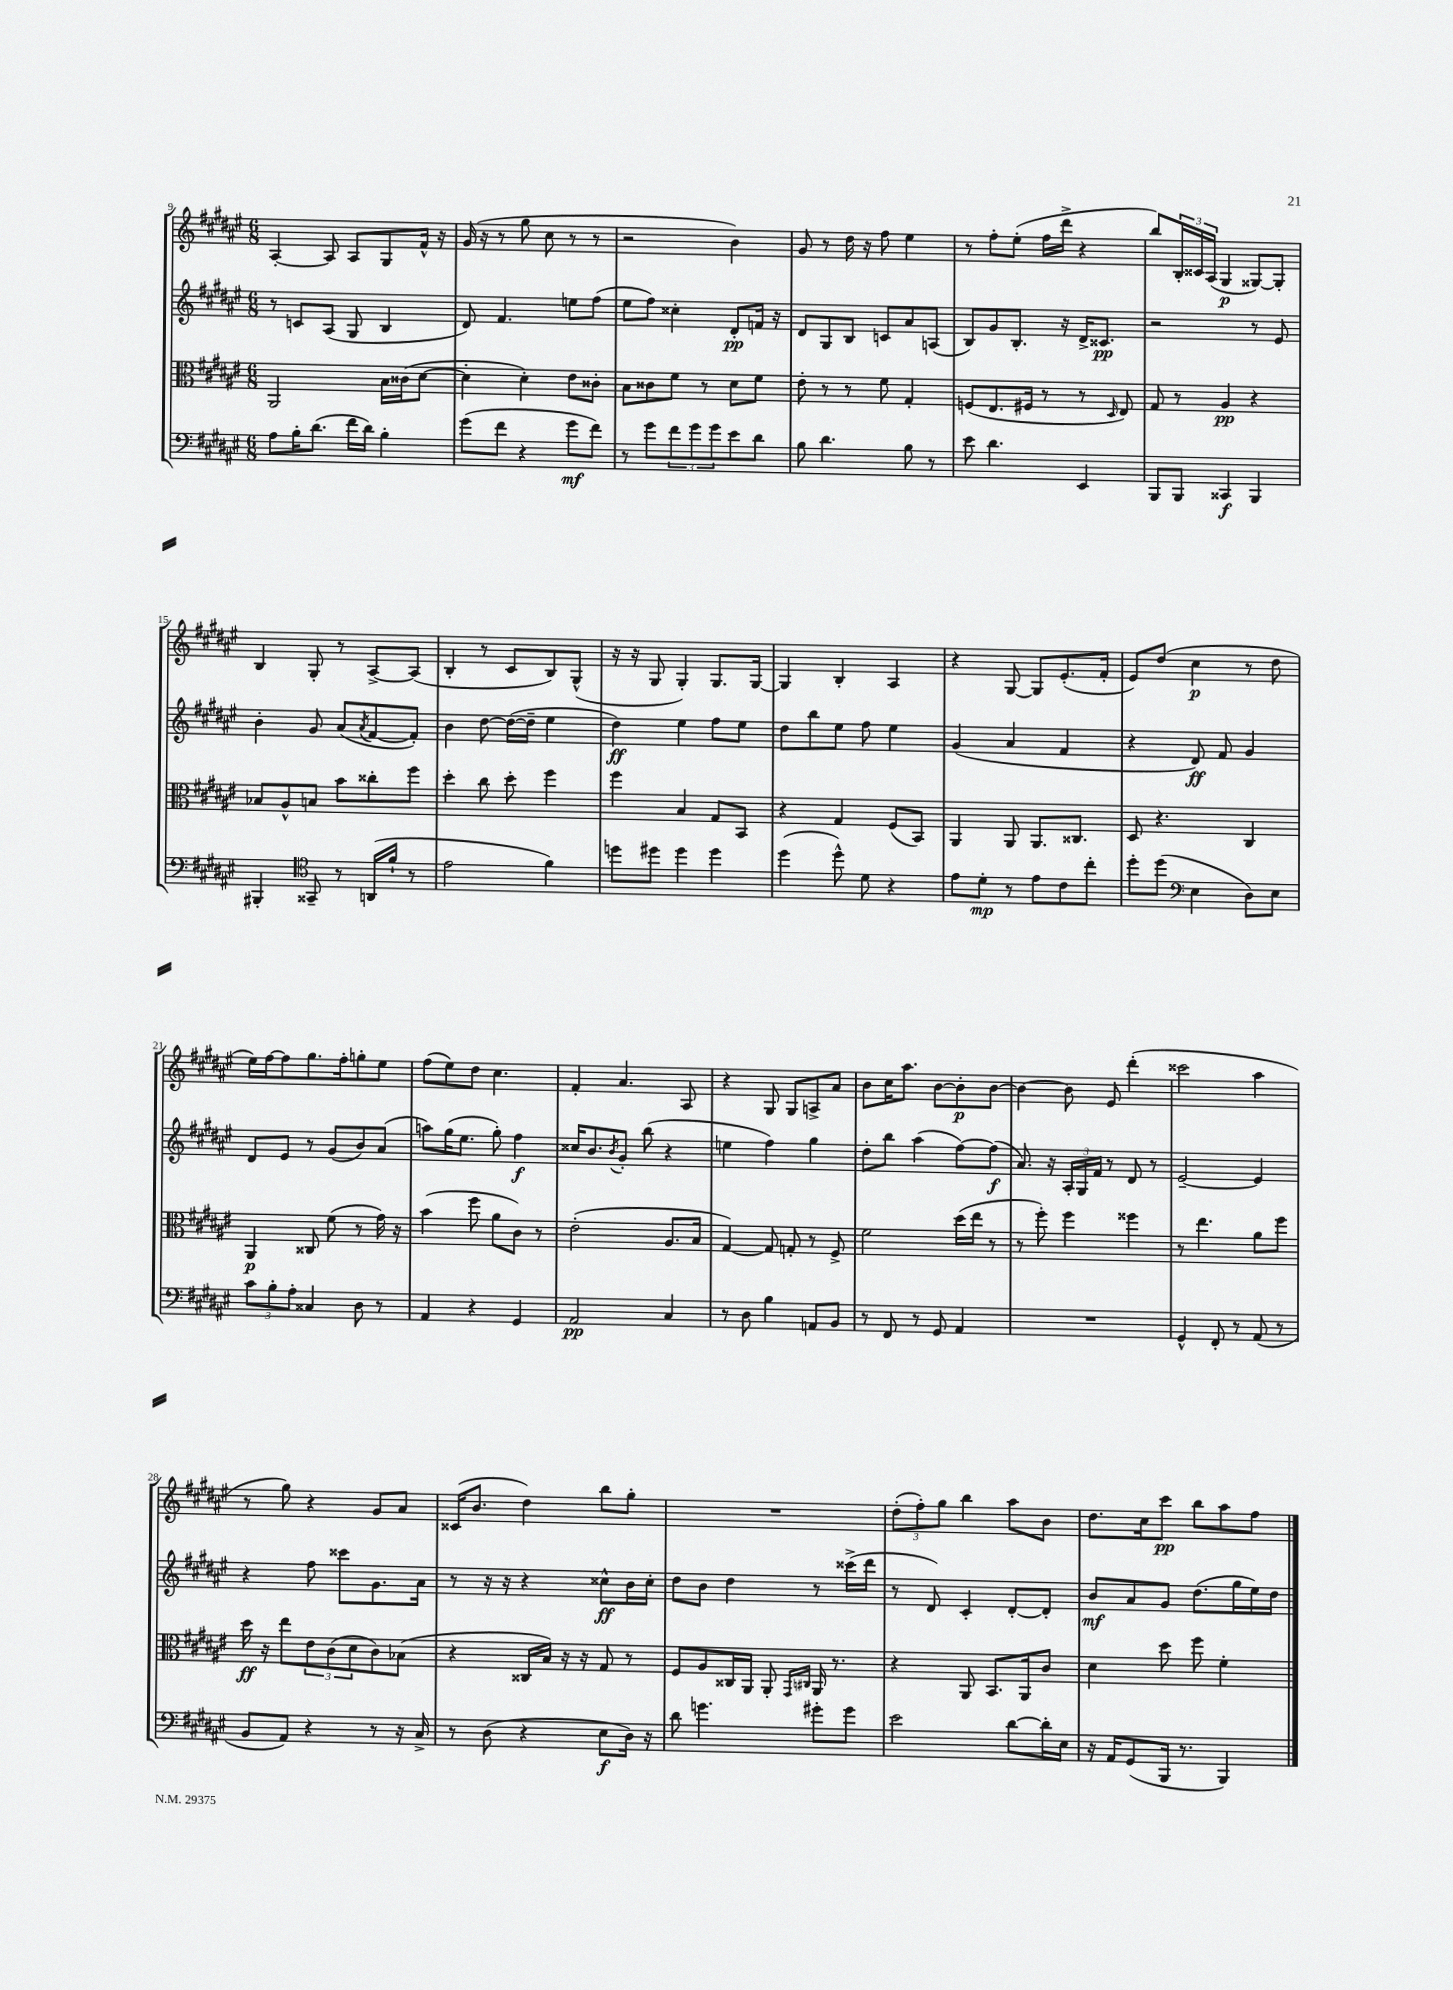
<<
\new StaffGroup <<
\new Staff = "s0" {
    \clef treble \key fis \major \numericTimeSignature \time 6/8
    ais4~-. ais8 ais8 gis8 fis'16-^ r16 |
    gis'16( r16 r8 gis''8 cis''8 r8 r8 |
    r2 b'4) |
    gis'8 r8 dis''16 r16 fis''8 eis''4 |
    r8 fis''8-. eis''8-.( fis''16 dis'''16-> r4 |
    b''8) \tuplet 3/2 { b16-. cisis'16 ais16( } gis4\p gisis8~) gisis8-. |
    b4 gis8-. r8 ais8~-> ais8( |
    b4-. r8 cis'8 b8) gis8-^( |
    r16 r16 gis8 gis4-.) gis8. gis16~ |
    gis4 b4-. ais4 |
    r4 gis8~ gis8 eis'8.-.( fis'16-. |
    eis'8) dis''8( cis''4\p r8 dis''8 |
    eis''16) fis''16~ fis''8 gis''8. fis''16-. g''8-. eis''8 |
    fis''8( eis''8) dis''8 cis''4. |
    fis'4-. ais'4. ais8 |
    r4 gis8 gis8 a8-> ais'8 |
    b'8 cis''16 ais''8. b'8~ b'8-.\p b'8~ |
    b'4~ b'8 eis'8 dis'''4-.( |
    cisis'''2 ais''4 |
    r8 gis''8) r4 gis'8 ais'8 |
    cisis'16( b'8. dis''4) b''8 gis''8-. |
    R2. |
    \tuplet 3/2 { dis''8-.( fis''8-.) gis''8 } b''4 ais''8 b'8 |
    dis''8. cis''16 cis'''8\pp b''8 ais''8 fis''8 \bar "|." |
}
\new Staff = "s1" {
    \clef treble \key fis \major \numericTimeSignature \time 6/8
    r8 c'8 ais8( gis8 b4 |
    dis'8) fis'4. e''8 fis''8( |
    eis''8 fis''8) cisis''4-. dis'8-.\pp f'16 r16 |
    dis'8 gis8 b8 c'8 ais'8 a8( |
    b8) gis'8 b8.-. r16 dis'16-> cisis'8.\pp |
    r2 r8 eis'8 |
    b'4-. gis'8 ais'8( \acciaccatura { ais'8 } fis'8~ fis'8-.) |
    b'4 dis''8~ dis''16~( dis''16-- eis''4 |
    dis''4\ff) eis''4 fis''8 eis''8 |
    dis''8 b''8 eis''8 fis''8 eis''4 |
    gis'4( ais'4 fis'4 |
    r4 dis'8\ff) fis'8 gis'4 |
    dis'8 eis'8 r8 gis'8( b'8) ais'8( |
    a''8) gis''16( eis''8. gis''8-.) fis''4\f |
    cisis''16 b'8. \acciaccatura { b'8 } gis'8-. b''8( r4 |
    e''4 fis''4) gis''4 |
    dis''8-. b''8 ais''4( fis''8~) fis''8\f( |
    ais'8.) r16 \tuplet 3/2 { ais16-. gis16 fis'16 } r8 dis'8 r8 |
    eis'2~-- eis'4 |
    r4 fis''8 cisis'''8 gis'8. ais'16 |
    r8 r16 r16 r4 cisis''8-^\ff b'16 cisis''16-. |
    dis''8 b'8 dis''4 r8 cisis'''16->( dis'''16 |
    r8 dis'8) cis'4-. dis'8~-. dis'8-. |
    b'8\mf ais'8 gis'8 dis''8.( gis''16 eis''16) dis''16 \bar "|." |
}
\new Staff = "s2" {
    \clef alto \key fis \major \numericTimeSignature \time 6/8
    ais,2 b16 cisis'16( dis'8~ |
    dis'4-. dis'4-.) eis'8 cisis'8-. |
    b8 cisis'8 fis'8 r8 dis'8 fis'8 |
    eis'8-. r8 r8 fis'8 gis4-. |
    f8( eis8. fis16 r8 r8 \grace { dis16 } eis8) |
    gis8 r8 ais4\pp r4 |
    bes8 ais8-^ b8 b'8 cisis''8-. fis''8 |
    dis''4-. cis''8 dis''8-. fis''4 |
    fis''4 b4 gis8 b,8 |
    r4 gis4 fis8( b,8) |
    ais,4 ais,8 ais,8. cisis8. |
    dis8 r4. cis4 |
    ais,4\p cisis8 fis'8( r8 gis'16) r16 |
    b'4( fis''8 ais'8 cis'8) r8 |
    eis'2-.( ais8. b16 |
    gis4~) gis8 g8-. r8 fis8-> |
    fis'2 dis''16( eis''16 r8 |
    r8 fis''8-.) fis''4 fisis''4 |
    r8 eis''4. ais'8 fis''8 |
    dis''16\ff r16 eis''8 \tuplet 3/2 { eis'8 cis'8( dis'8 } cis'8) bes8( |
    r4 cisis16 b16) r16 r16 gis8 r8 |
    fis8 ais8 cisis16 ais,16 ais,8-. \grace { gis,16 cis16 } ais,16 r8. |
    r4 ais,8 b,8. ais,16 cis'8 |
    dis'4 dis''8 fis''8 fis'4-. \bar "|." |
}
\new Staff = "s3" {
    \clef bass \key fis \major \numericTimeSignature \time 6/8
    ais8 b16-. dis'8.( fis'16 dis'16) b4-. |
    gis'8( fis'8 r4 gis'8\mf fis'8) |
    r8 gis'8 \tuplet 3/2 { fis'8 gis'8 gis'8 } eis'8 dis'8 |
    b8 dis'4. b8 r8 |
    eis'8 dis'4. eis,4 |
    b,,8 b,,8 cisis,4\f b,,4 |
    bis,,4-. \clef tenor gisis,8-- r8 a,16( fis'16-! r8 |
    eis'2 fis'4) |
    d''8 dis''8 dis''4 dis''4 |
    dis''4( dis''8-^) dis'8 r4 |
    eis'8 dis'8-.\mp r8 eis'8 cis'8 cis''8-. |
    dis''8-. dis''8( \clef bass eis4 dis8) eis8 |
    \tuplet 3/2 { cis'8 b8-. ais8-. } cisis4 dis8 r8 |
    ais,4 r4 gis,4 |
    ais,2\pp cis4 |
    r8 dis8 b4 a,8 b,8 |
    r8 fis,8 r8 gis,8 ais,4 |
    R2. |
    gis,4-^ fis,8-. r8 ais,8( r8 |
    b,8 ais,8) r4 r8 r16 cis16-> |
    r8 dis8( r4 eis8\f dis16) r16 |
    dis'8 g'4. gis'8-. gis'8 |
    eis'2 dis'8~ dis'16-. eis16 |
    r16 ais,16 gis,8( b,,16 r8. b,,4) \bar "|." |
}
>>
>>
\layout { \context { \Score currentBarNumber = #9 } }
